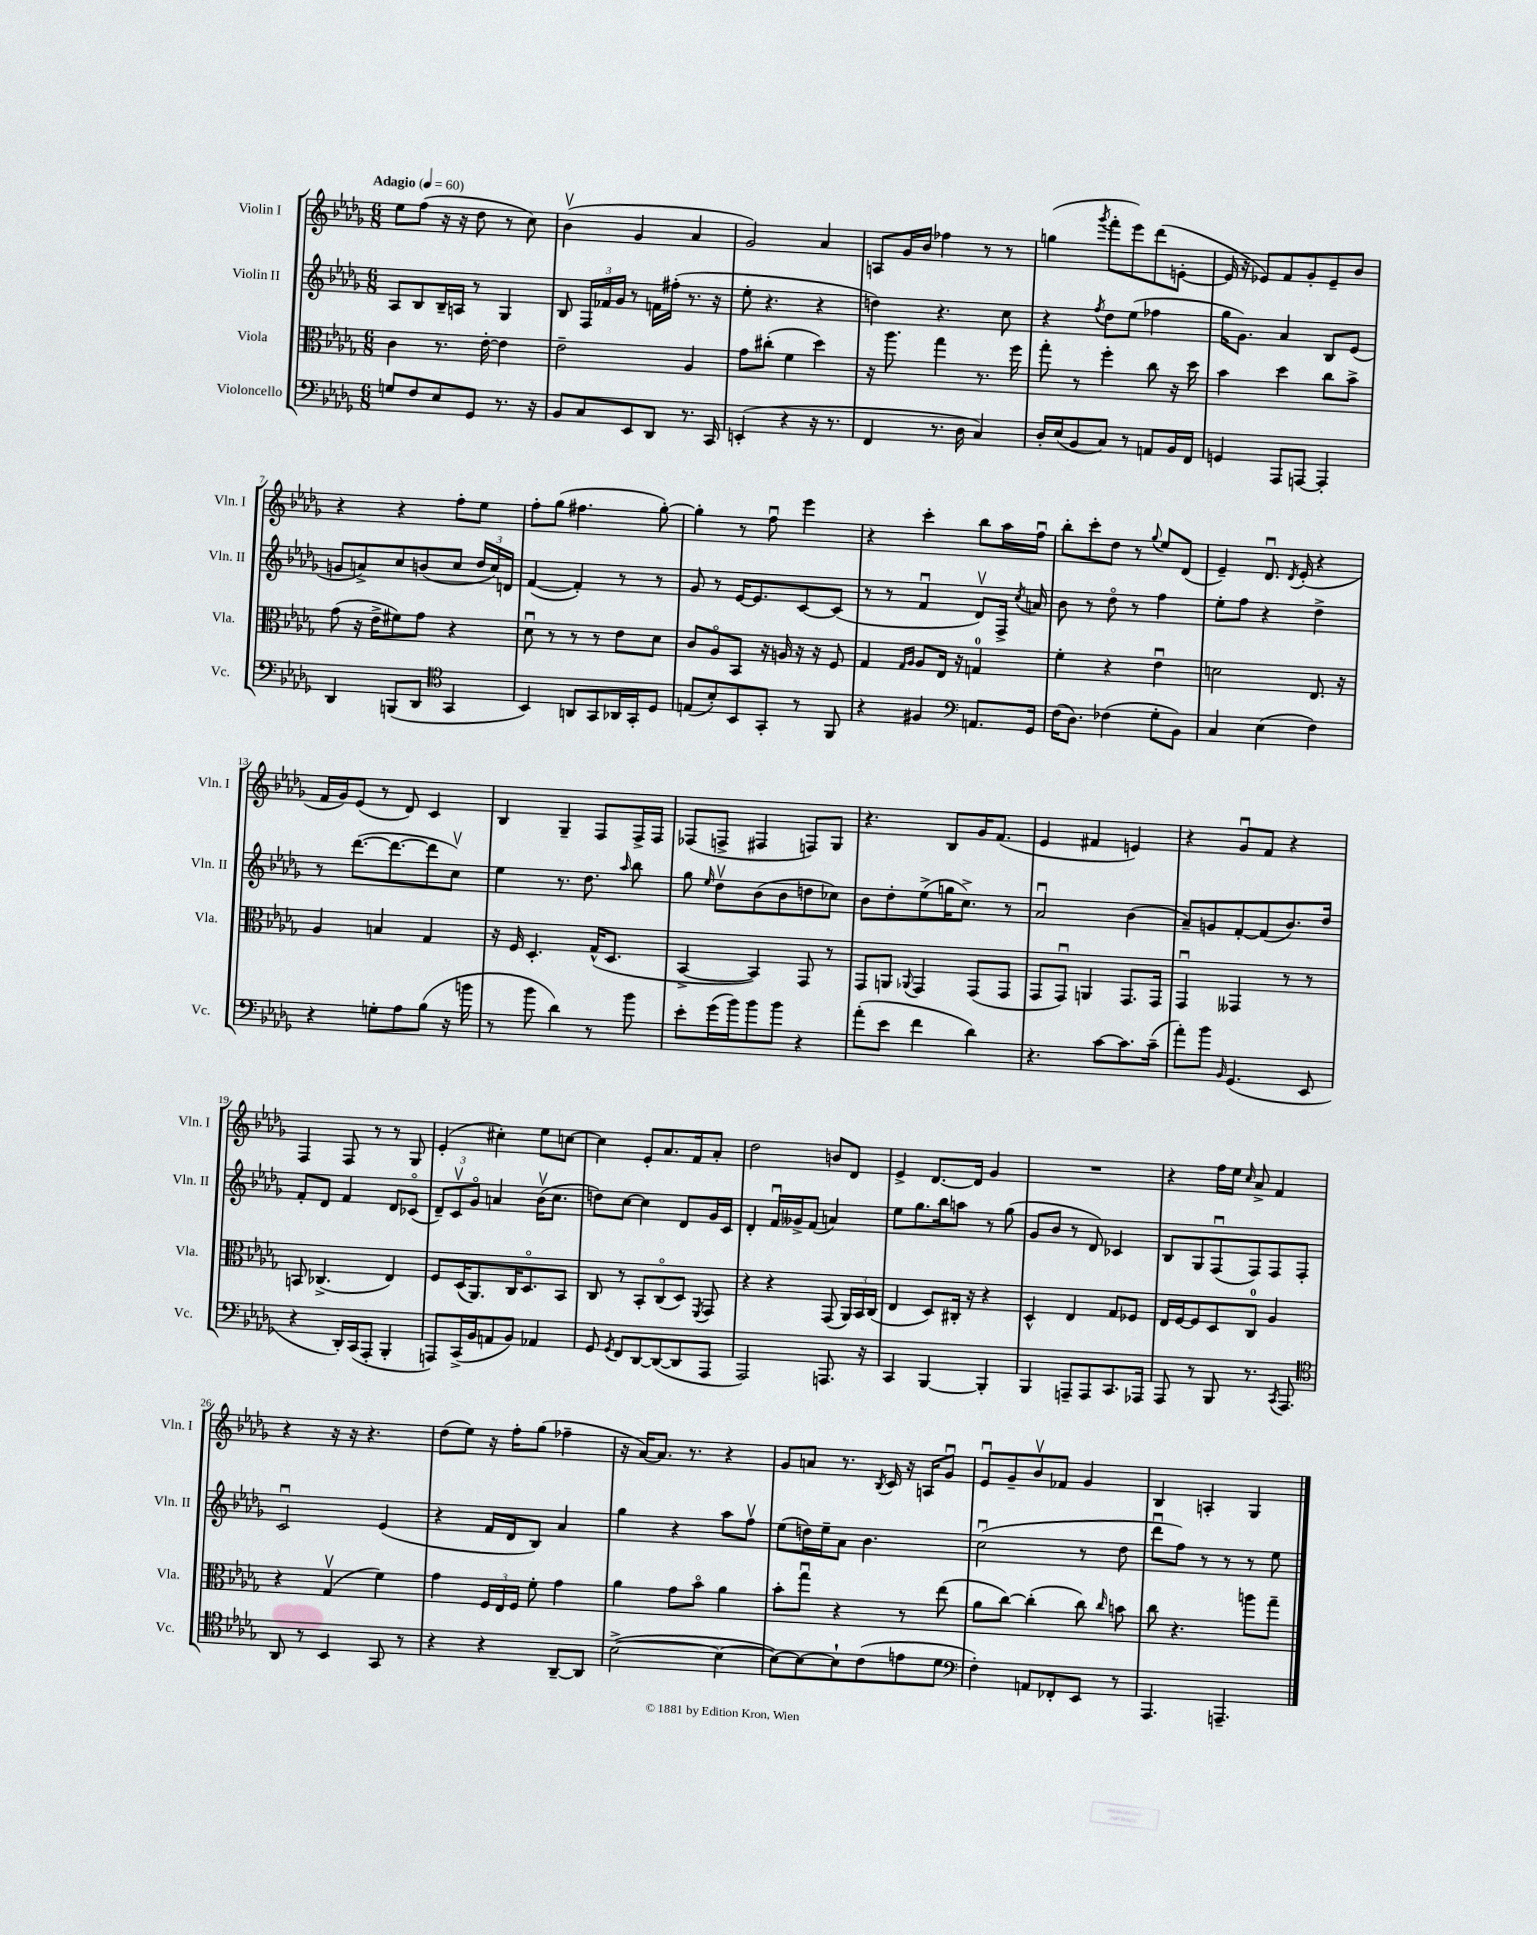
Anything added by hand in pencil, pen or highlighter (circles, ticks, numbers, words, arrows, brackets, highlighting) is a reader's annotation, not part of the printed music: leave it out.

**kern	**kern	**kern	**kern
*staff4	*staff3	*staff2	*staff1
*clefF4	*clefC3	*clefG2	*clefG2
*k[b-e-a-d-g-]	*k[b-e-a-d-g-]	*k[b-e-a-d-g-]	*k[b-e-a-d-g-]
*M6/8	*M6/8	*M6/8	*M6/8
*MM60	*MM60	*MM60	*MM60
8G	4c	8A-	8ee-
8F	.	8B-	(8ff
8E-	8.r	16B-~	16r
.	.	16A	16r
8GG-	.	8r	8dd-
.	[16e-'	.	.
8.r	4e-]	4G-	8r
.	.	.	8cc)
16r	.	.	.
=	=	=	=
8BB-	2e-~	8B-	(4b-v
8C	.	24F	.
.	.	24f-	.
.	.	24g-	.
8EE-	.	8r	4g-
8DD-	.	16f	.
.	.	(16ff#'	.
8.r	4A-	8.r	4a-
16CC	.	16r	.
=	=	=	=
(4EE'	8g-	8ee-'	2g-)
.	(8cc#'	4.r	.
4r	4f	.	.
16r	4dd-)	4r	4a-
8.r	.	.	.
=	=	=	=
4FF	16r	4dd)	8A
.	8.aa-	.	.
.	.	.	16g-
.	.	.	16b-
8.r	4gg-	4.r	4ff-
16D-	.	.	.
4C)	8.r	.	8r
.	.	8cc	8r
.	16ff	.	.
=	=	=	=
16D-'	8gg-'	4r	(4gg
(16E-	.	.	.
8BB-	8r	.	.
.	.	8qff	8qggg-
8C)	4ff'	8dd-	8fff'
8r	.	(8ee-	8eee-)
8AA	8cc	4ff-	(8ddd-
16BB-	16r	.	[8e'
16FF	16dd-	.	.
=	=	=	=
4GG	4b-	16gg-	16e]
.	.	8.g-)	16r
.	.	.	8e-)
8AAA-	4dd-	4a-	8f
[8AAA	.	.	8g-'
4AAA']	8cc	8B-	8e-~
.	8b-^	(8e-	8b-
=	=	=	=
4DD-	(8g-	8g	4r
.	16r	8a^)	.
.	16e-^	.	.
(8BBB	8f#)	8cc	4r
8DD-	8g-	(8b	.
*clefC4	*	*	*
4GG-	4r	8cc	8ff'
.	.	24dd-	8ee-
.	.	24cc)	.
.	.	24d	.
=	=	=	=
4BB-)	8d-u	([4f	8ff'
.	8r	.	(8gg-
8AA	8r	4f'])	4.ff#
8GG-	8r	.	.
16AA-	8e-	8r	.
16GG-'	.	.	.
8D-	8d-	8r	[8gg-')
=	=	=	=
(8E	8c	8g-	4gg-']
8B-')	8A-o	8r	.
8BB-	8BB-	[16e-	8r
.	.	8.e-]	.
8GG-'	16r	.	8ffu
.	16A	.	.
8r	16r	[8c	4eee-
.	16r	.	.
8FF	8F	(8c]	.
=	=	=	=
4r	4G-	8r	4r
.	.	8r	.
.	16qqG-	.	.
.	16qqA-	.	.
4F#	8A-	4fu	4ccc'
.	16E-	.	.
.	16r	.	.
*clefF4	*	*	*
8.AA	4G	8d-v)	8bb-
.	.	16F^	16aa-
.	.	8qcc	.
16GG-	.	16a	16ffu
=	=	=	=
(16F	4f'	8b-	8bb-'
8.D-)	.	.	.
.	.	8r	8ccc'
(4F-	4r	8dd-o	8dd-
.	.	8r	8r
.	.	.	8qqgg-
8G-'	4e-u	4ff	8ee-
8BB-)	.	.	(8d-
=	=	=	=
4C	2d	8ee-'	4e-~)
.	.	8ff	.
(4E-	.	4r	8.d-u
.	.	.	8qd-
.	.	.	(16e-'
4F)	8.E-	4dd-^	4r
.	16r	.	.
=	=	=	=
4r	4A-	8r	16f
.	.	.	16g-)
.	.	([8.ddd-	(8e-
8G'	4B	.	8r
.	.	8.ddd-_	.
8A-	.	.	8d-)
(8B-	4G-	8ddd-]	4c
16r	.	8ccv)	.
16b	.	.	.
=	=	=	=
8r	16r	4ee-	4B-
.	16F	.	.
8b-	4.D-'	.	.
4d-)	.	8.r	4G-~
.	.	8.dd-	.
8r	(16G-^^	.	8F
.	8.D-	.	.
.	.	16qqaa-	.
8b-	.	8bb-	16F^
.	.	.	16F
=	=	=	=
8e-'	[4BB-^	8gg-	(8F-
.	.	16qqee-	.
(16g-	.	8dd-v	8F^
16b-)	.	.	.
8b-	4BB-])	(8b-	4F#
8b-	.	8b-	.
4r	8GG-	8dd	8F)
.	8r	8cc-)	8G-
=	=	=	=
(8a-'	8GG-	8b-	4.r
8e-	8AA	8dd-'	.
.	8qqAA-	.	.
4f	4GG-	(8ee-^	.
.	.	16gg	8B-
.	.	8.cc^)	.
4d-)	(8GG-	.	16g-
.	.	.	(8.f
.	8GG-	8r	.
=	=	=	=
4.r	8GG-	2a-u	4e-
.	8GG-u)	.	.
.	4AA	.	4f#
[8c	.	.	.
8.c]	8.GG-	(4b-	4e)
(16c~	16GG-	.	.
=	=	=	=
8a-')	4GG-u	8a-~)	4r
8b-	.	8g	.
16qqBB-	.	.	.
(4.GG-	4GG--	[8f'	8g-u
.	.	(8f]	8f
.	8r	8.b-)	4r
8EE-	8r	.	.
.	.	16dd-	.
=	=	=	=
4r	8BB	8f'	4F
.	(4.C-^	8d-	.
16DD-')	.	4f	8F
(16CC	.	.	.
8AAA-'	.	.	8r
4BBB-'	4E-)	8d-	8r
.	.	(8c-o	8G-
=	=	=	=
8AAA)	8F	12d-~)	(4e-'
.	.	12cv	.
(16CC^	(16D-	.	.
.	.	12g-o	.
16BB-	8.AA-)	.	.
8AA	.	4a	4cc#')
8BB-)	16C	.	.
.	8.D-o	.	.
4AA-	.	(16b-v	8ee-
.	.	8.cc	.
.	8BB-	.	[8cc
=	=	=	=
8GG-	8C	8dd)	4cc]
8qGG-	.	.	.
8FF	8r	[8cc	.
[8DD-	8BB-'	4cc]	8e-'
(8DD-_	(8Co	.	8.a-
8DD-]	8D-)	8d-	.
.	.	.	16f
.	8qFF	.	.
8AAA-	8GG-	16g-	8a-'
.	.	16c	.
=	=	=	=
2AAA-)	4r	4d-'	2dd-
.	4r	16fu	.
.	.	16g--^	.
.	.	(8f	.
8.AAA	(8GG-	4a)	8b
.	24AA-)	.	8d-
.	24BB-	.	.
16r	.	.	.
.	(24C	.	.
=	=	=	=
4CC	4E-	8ee-	4e-^
.	.	8.gg-	.
[4BBB-	8D-)	.	[8.d-
.	.	16bb-	.
.	16C#'	8aa	.
.	16r	.	16d-]
4BBB-']	4r	8r	4g-
.	.	(8gg-	.
=	=	=	=
4BBB-	4D-^^	8g-	2.r
.	.	8b-	.
8AAA~	4E-	8r	.
8AAA	.	8d-)	.
8.CC	8G-	4c-	.
.	8F-	.	.
16AAA-	.	.	.
=	=	=	=
8AAA-	16E-	8B-	4r
.	[16F	.	.
8r	8F]	8G-	.
8BBB-	8D-	(8Fu	16ff
.	.	.	16ee-
.	.	.	16qqcc
8.r	8C	8F)	8a-^
.	4A-	8F	4f
8qCC	.	.	.
8.AAA-	.	.	.
.	.	8F'	.
=	=	=	=
*clefC4	*	*	*
8AA-	4r	2cu	4r
8r	.	.	.
4BB-	(4G-v	.	16r
.	.	.	16r
.	.	.	4.r
8GG-	4f)	(4e-	.
8r	.	.	.
=	=	=	=
4r	4g-	4r	(8dd-
.	.	.	8ee-)
4r	24F	16f	16r
.	24E-	.	.
.	.	16d-	16ff'
.	24F	.	.
.	8f'	8B-)	(8gg-
[8AA-~	4g-	4a-	4ff-~
8AA-]	.	.	.
=	=	=	=
([2B-^	4a-	4gg-	16r
.	.	.	[16a-)
.	.	.	8.a-]
.	8g-	4r	.
.	.	.	8.r
.	8b-o	.	.
4B-_	4a-	8aa-	4r
.	.	8ffv	.
=	=	=	=
8B-_)	8b-'	(8ee-	8g-
8B-_	8gg-u	16dd)	8a
.	.	16ee-~	.
8B-`]	4r	8a-	8.r
(8c	.	4.b-	.
.	.	.	8qB-
.	.	.	16c
8e	8r	.	16r
.	.	.	16A
8d-	(8ee-	.	8g-u
=	=	=	=
*clefF4	*	*	*
4F')	8a-	(2ccu	8e-u
.	[8cc)	.	8g-~
8AA	(4cc']	.	8b-v
8FF-'	.	.	8f-
8EE-	8cc)	8r	4g-
.	16qqcc	.	.
8r	8b	8dd-	.
=	=	=	=
4.AAA-	8cc	8ddd-u	4B-
.	4.r	8ff)	.
.	.	8r	4A'
4.AAA~	.	8r	.
.	8aa	8r	4G-
.	8gg-~	8ee-	.
==	==	==	==
*-	*-	*-	*-
